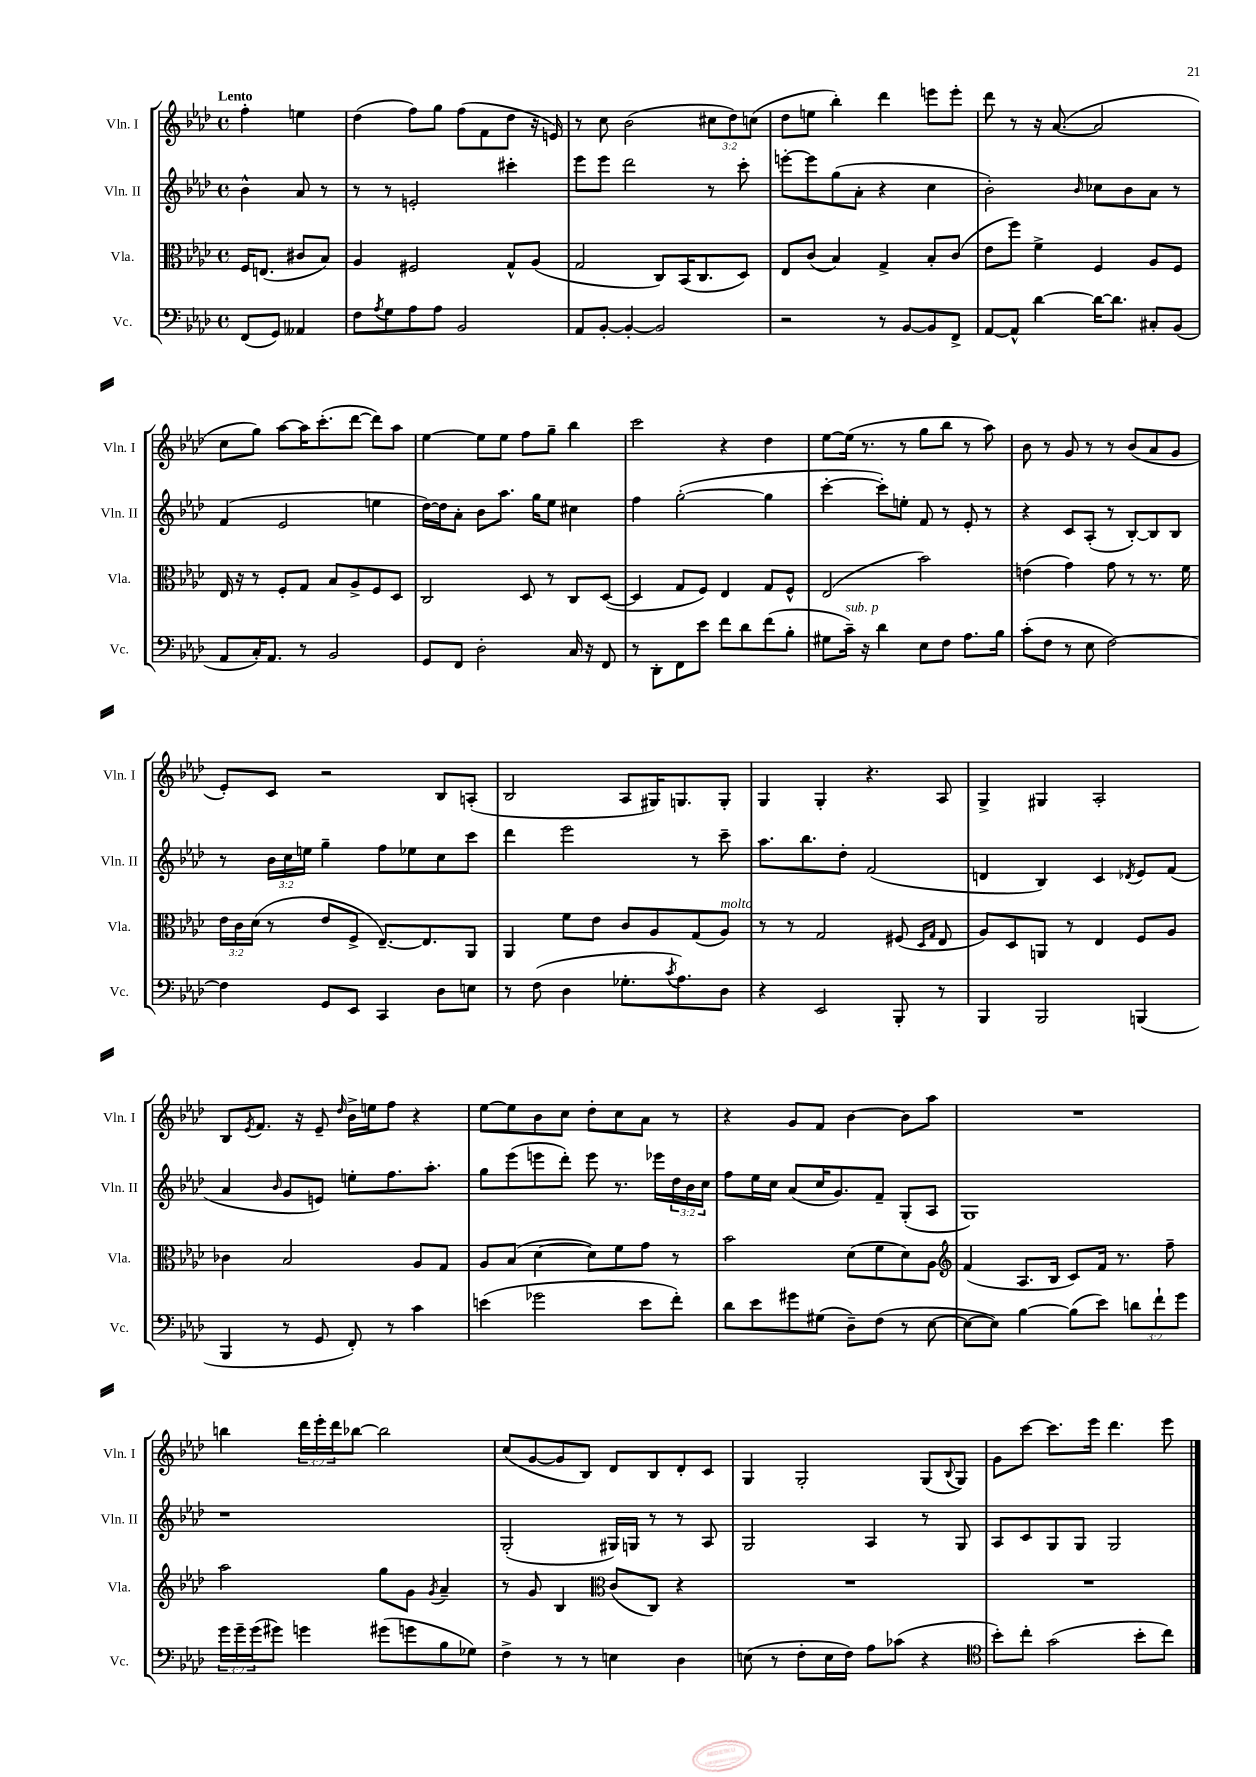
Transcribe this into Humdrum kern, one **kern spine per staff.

**kern	**kern	**kern	**kern
*staff4	*staff3	*staff2	*staff1
*clefF4	*clefC3	*clefG2	*clefG2
*k[b-e-a-d-]	*k[b-e-a-d-]	*k[b-e-a-d-]	*k[b-e-a-d-]
*M4/4	*M4/4	*M4/4	*M4/4
*met(c)	*met(c)	*met(c)	*met(c)
(8FF/L	16F/LK	4b-^^\	4ff'\
.	(8.E/J	.	.
8GG/J)	.	.	.
4AA--/	8c#/L	8a-/	4ee\
.	8B-/J)	8r	.
=	=	=	=
8F\L	4A-/	8r	(4dd-\
8qA-/	.	.	.
8G\	.	8r	.
8A-\	2F#/	2e'/	8ff\L)
8A-\J	.	.	8gg\J
2BB-/	.	.	(8ff\L
.	.	.	8f\
.	8G^^/L	4ccc#'\	8dd-\J
.	(8A-/J	.	16r
.	.	.	16e/)
=	=	=	=
8AA-/L	2G/	8eee-\L	8r
[8BB-'/J	.	8eee-\J	8cc\
4BB-'/_	.	2ddd-\	(2b-\
2BB-/]	8C/L)	.	.
.	(16BB-/K	.	.
.	8.C/	.	.
.	.	8r	12cc#\L
.	.	.	12dd-\)
.	8D-/J)	8ccc'\	.
.	.	.	(12cc\J
=	=	=	=
2r	8E-/L	[8eee'\L	8dd-\L
.	(8c/J	8eee\]	8ee\J
.	4B-/)	(8gg\	4bb-'\)
.	.	8a-'\J	.
8r	4G^/	4r	4ddd-\
[8BB-/L	.	.	.
8BB-/]	8B-'/L	4cc\	8eee\L
8FF^/J	(8c/J	.	8eee'\J
=	=	=	=
[8AA-/L	8e-\L	2b-'\)	8ddd-\
8AA-^^/]J	8ff\J)	.	8r
[4d-\	4f^\	.	16r
.	.	.	([8.a-/
.	.	16qqb-/	.
16d-\_LK	4F/	8cc-\L	2a-/]
8.d-\]J	.	.	.
.	.	8b-\	.
8C#'/L	8A-/L	8a-\J	.
(8BB-/J	8F/J	8r	.
=	=	=	=
8AA-/L	16E-/	(4f/	8cc\L
.	16r	.	.
16C'/K)	8r	.	8gg\J)
8.AA-/J	.	.	.
.	8F'/L	2e-/	[8aa-\L
8r	8G/J	.	16aa-\]K
.	.	.	(8.ccc'\
2BB-/	8B-/L	.	.
.	8A-^/	.	[8ddd-\J
.	8F/	4ee\	8ddd-\]L)
.	8D-/J	.	8aa-\J
=	=	=	=
8GG/L	2C/	[16dd-\LL)	[4ee-\
.	.	16dd-\]J	.
8FF/J	.	8a-'\J	.
2D-'\	.	8b-\L	8ee-\]L
.	.	8.aa-\J	8ee-\J
.	8D-/	.	8ff\L
.	.	16gg\LK	.
.	8r	8ee-\J	8gg~\J
16C/	8C/L	4cc#\	4bb-\
16r	.	.	.
8FF/	([8D-/J	.	.
=	=	=	=
8r	4D-/]	4ff\	2ccc\
8DD-'\L	.	.	.
8FF\	8G/L	([2gg'\	.
8e-\J	8F/J)	.	.
8f\L	4E-/	.	4r
8d-\	.	.	.
(8f\	8G/L	4gg\]	4dd-\
8B-'\J	8F^^/J	.	.
=	=	=	=
8G#\L	(2E-/	[4ccc'\	[8ee-\L
16c~\Jk)	.	.	(16ee-\]Jk
16r	.	.	8.r
4d-\	.	8ccc'\]L)	.
.	.	8ee'\J	8r
8E-\L	2b-\)	8f/	8gg\L
8F\J	.	8r	8bb-\J
8.A-\L	.	8e-'/	8r
.	.	8r	8aa-\)
16B-\Jk	.	.	.
=	=	=	=
(8c'\L	(4e\	4r	8b-\
8F\J	.	.	8r
8r	4g\)	8c/L	8g/
8E-\	.	(8A-'/J	8r
[2F\)	8g\	8r	8r
.	8r	[8B-'/L)	(8b-/L
.	8.r	8B-/]	8a-/
.	.	8B-/J	8g/J
.	16f\	.	.
=	=	=	=
4F\]	24e-\LL	8r	8e-'/L)
.	24c\	.	.
.	(24d-\JJ	.	.
.	8r	24b-\LL	8c/J
.	.	24cc\	.
.	.	24ee\JJ	.
8GG/L	8e-/L	4gg~\	2r
8EE-/J	8F^/J	.	.
4CC/	[8.E-~/L)	8ff\L	.
.	.	8ee-\	.
.	8.E-/]	.	.
8D-\L	.	8cc\	8B-/L
8E\J	8AA-/J	8ccc\J	(8A'/J
=	=	=	=
8r	4AA-/	4ddd-\	2B-/
(8F\	.	.	.
4D-\	8f\L	2eee-\	.
.	8e-\J	.	.
8.G-'\L	8c/L	.	8A-/L
.	8A-/	.	16G#/K)
8qc/	.	.	.
8.A-\)	.	.	8.G/
.	(8G/	8r	.
8D-\J	8A-/J)	8ccc~\	8G'/J
=	=	=	=
4r	8r	8.aa-\L	4G/
.	8r	.	.
.	.	8.bb-\	.
2EE-/	2G/	.	4G'/
.	.	8dd-'\J	.
.	.	(2f/	4.r
8BBB-'/	(8F#/	.	.
.	16qqD-/LL	.	.
.	16qqG/JJ	.	.
8r	8E-/	.	8A-/
=	=	=	=
4BBB-/	8A-/L)	4d/	4G^/
.	8D-/	.	.
2BBB-/	8AA/J	4B-/)	4G#/
.	8r	.	.
.	4E-/	4c/	2A-'/
.	.	8qd-/	.
(4BBB/	8F/L	8e-/L	.
.	8A-/J	(8f/J	.
=	=	=	=
4BBB-/	4c-\	4a-/	8B-/L
.	.	.	8qe-/
.	.	.	8.f/J
.	.	16qqb-/	.
8r	2B-/	8g/L	.
.	.	.	16r
8GG/	.	8e/J)	8e-~/
.	.	.	16qqdd-/
8FF'/)	.	8ee'\L	16b-^\LL
.	.	.	16ee\J
8r	.	8.ff\	8ff\J
4c\	8A-/L	.	4r
.	.	8.aa-'\J	.
.	8G/J	.	.
=	=	=	=
(4e\	8A-/L	8gg\L	[8ee-\L
.	(8B-/J	(8eee-\	8ee-\]
2g-\	[4d-\	8eee\	8b-\
.	.	8ddd-'\J)	8cc\J
.	8d-\]L)	8eee\	8dd-'\L
.	8f\	8.r	8cc\
8e\L	8g\J	.	8a-\J
.	.	16eee-\LL	.
8f'\J)	8r	24dd-\	8r
.	.	24b-\	.
.	.	24cc\JJ	.
=	=	=	=
8d-\L	2b-\	8ff\L	4r
8e-\	.	16ee-\L	.
.	.	16cc\JJ	.
8g#\	.	(8a-/L	8g/L
(8G#\J	.	16cc/K	8f/J
.	.	8.g/)	.
8D-~\L)	(8d-\L	.	[4b-\
(8F\J	8f\	8f~/J	.
8r	8d-\)	(8G'/L	8b-\]L
[8E-\	8A-\J	8A-/J	8aa-\J
=	=	=	=
*	*clefG2	*	*
8E-\_L	(4f/	1G)	1r
8E-\]J)	.	.	.
[4B-\	8.A-/L	.	.
.	16B-/Jk	.	.
(8B-\]L	8c/L)	.	.
8e-\J)	16f/Jk	.	.
.	8.r	.	.
12d\L	.	.	.
12f`\	.	.	.
.	8ff~\	.	.
12g\J	.	.	.
=	=	=	=
24g\LL	2aa-\	1r	4bb\
24g~\	.	.	.
(24g\J	.	.	.
8g#\J)	.	.	.
4g\	.	.	24ddd-\LL
.	.	.	24eee-'\
.	.	.	24ddd-\J
.	.	.	[8bb-\J
(8g#\L	8gg\L	.	2bb-\]
8g\	8g\J	.	.
.	8qg/	.	.
8B-\	4a-~/	.	.
8G-\J)	.	.	.
=	=	=	=
4F^\	8r	(2G'/	(8cc/L
.	8g/	.	[8g/
8r	4B-/	.	8g/]
8r	.	.	8B-/J)
*	*clefC3	*	*
4E\	(8c/L	16G#/LL)	8d-/L
.	.	16G/JJ	.
.	8C/J)	8r	8B-/
4D-\	4r	8r	8d-'/
.	.	8A-/	8c/J
=	=	=	=
(8E\	1r	2G/	4G/
8r	.	.	.
8F'\L	.	.	2G'/
16E\L	.	.	.
16F\JJ)	.	.	.
8A-\L	.	4A-/	.
(8c-\J	.	.	.
4r	.	8r	(8G/L
.	.	.	8qqB-/
.	.	8G/	8G/J)
=	=	=	=
*clefC4	*	*	*
8b-'\L)	1r	8A-/L	8g\L
8cc'\J	.	8c/	[8ccc\J
(2g\	.	8G/	8.ccc\]L
.	.	8G/J	.
.	.	.	16eee-\Jk
.	.	2G/	4.ddd-\
8b-'\L	.	.	.
8cc\J)	.	.	8eee-\
==	==	==	==
*-	*-	*-	*-
